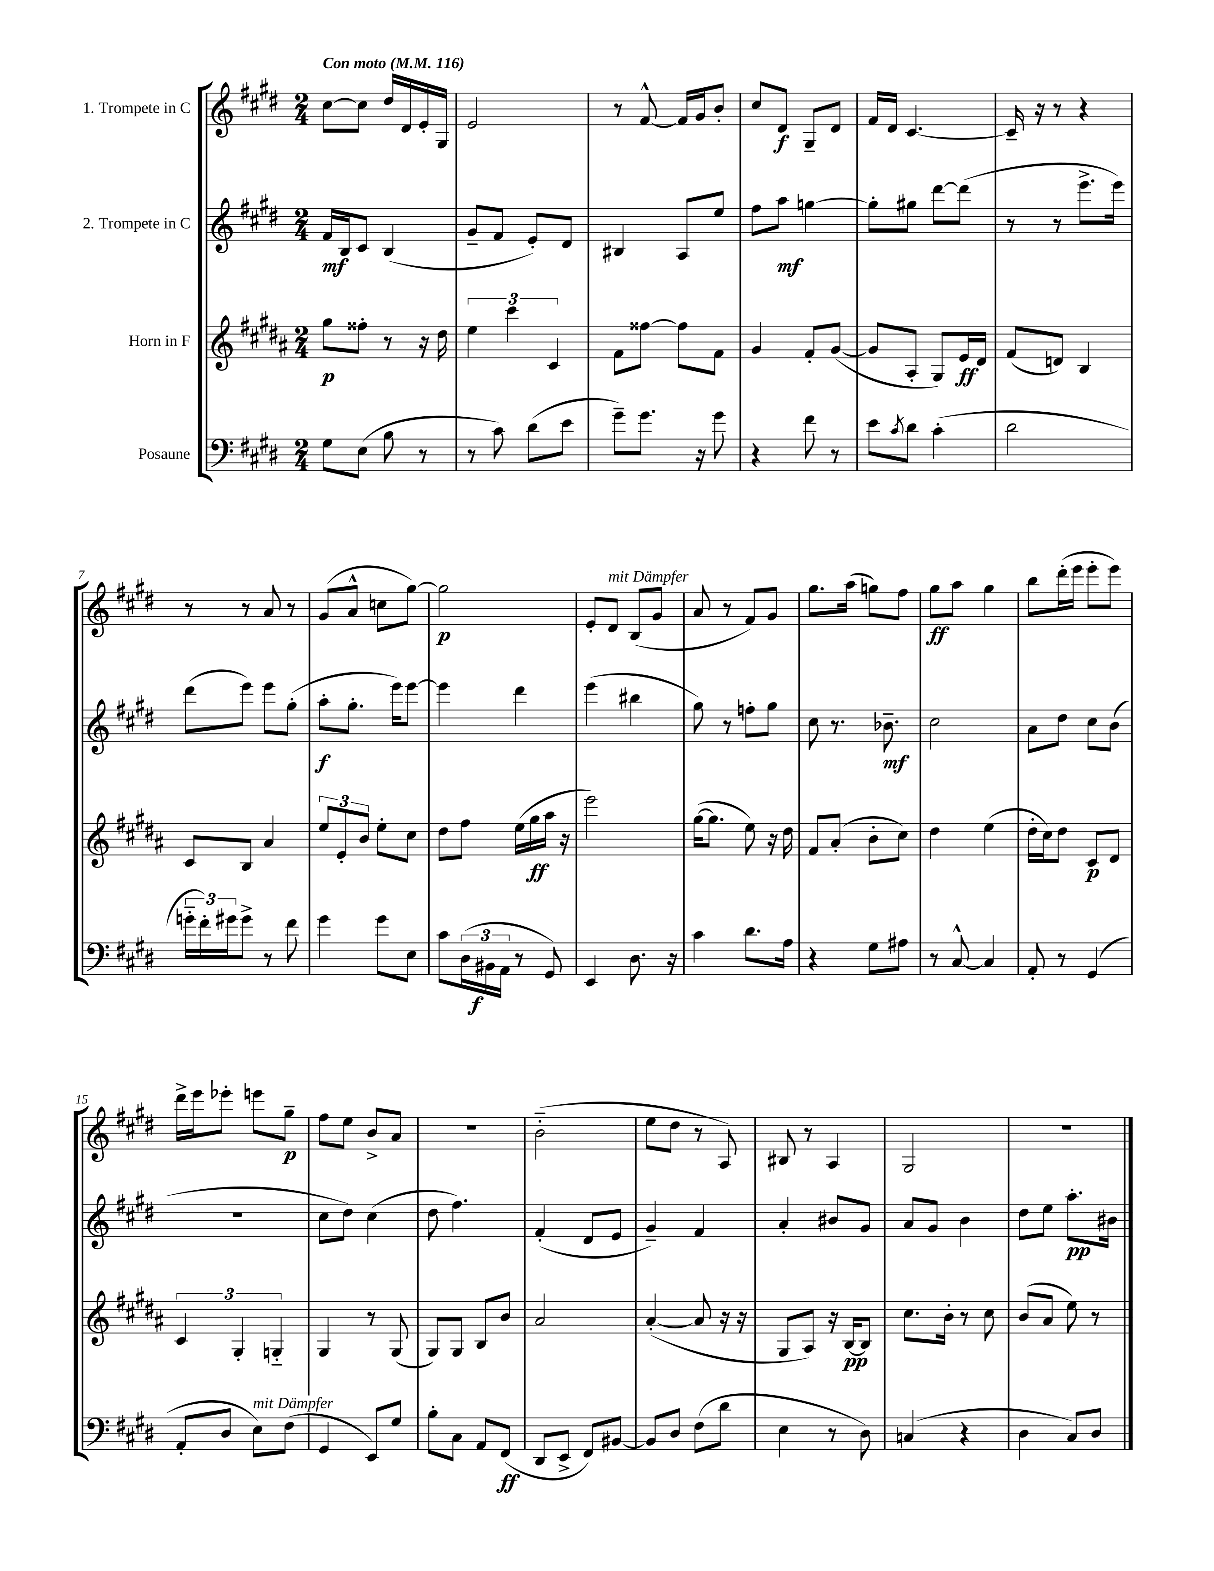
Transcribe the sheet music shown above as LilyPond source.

<<
\new StaffGroup <<
\new Staff = "s0" \with { instrumentName = "1. Trompete in C" } {
    \clef treble \key e \major \numericTimeSignature \time 2/4 \tempo "Con moto" 4 = 116
    cis''8~ cis''8 dis''16 dis'16 e'16-. gis16 |
    e'2 |
    r8 fis'8~-^ fis'16 gis'16 b'8-. |
    cis''8 dis'8\f gis8-- dis'8 |
    fis'16 dis'16 cis'4.~ |
    cis'16-- r16 r8 r4 |
    r8 r8 a'8 r8 |
    gis'8( a'8-^ c''8 gis''8~) |
    gis''2\p |
    e'8-. dis'8^\markup { \italic "mit Dämpfer" } b8( gis'8 |
    a'8 r8 fis'8) gis'8 |
    gis''8. a''16( g''8) fis''8 |
    gis''8\ff a''8 gis''4 |
    b''8 dis'''16-.( e'''16 e'''8-. e'''8) |
    dis'''16-> e'''16 ees'''8-. e'''8 gis''8--\p |
    fis''8 e''8 b'8-> a'8 |
    R2 |
    b'2-_( |
    e''8 dis''8 r8 a8) |
    bis8 r8 a4 |
    gis2 |
    r2 \bar "|." |
}
\new Staff = "s1" \with { instrumentName = "2. Trompete in C" } {
    \clef treble \key e \major \numericTimeSignature \time 2/4
    fis'16\mf b16 cis'8 b4( |
    gis'8-- fis'8 e'8-.) dis'8 |
    bis4 a8 e''8 |
    fis''8 a''8\mf g''4~ |
    g''8-. gis''8 dis'''8~ dis'''8( |
    r8 r8 e'''8.-> e'''16) |
    dis'''8( e'''8) e'''8 gis''8-.( |
    a''8-.\f gis''8.-. e'''16) e'''8~ |
    e'''4 dis'''4 |
    e'''4( bis''4 |
    gis''8) r8 f''8-. gis''8 |
    cis''8 r8. bes'8.--\mf |
    cis''2 |
    a'8 dis''8 cis''8 b'8( |
    R2 |
    cis''8 dis''8) cis''4( |
    dis''8 fis''4.) |
    fis'4-.( dis'8 e'8 |
    gis'4--) fis'4 |
    a'4-. bis'8 gis'8 |
    a'8 gis'8 b'4 |
    dis''8 e''8 a''8.-.\pp bis'16 \bar "|." |
}
\new Staff = "s2" \with { instrumentName = "Horn in F" } {
    \clef treble \key b \major \numericTimeSignature \time 2/4
    gis''8\p fisis''8-. r8 r16 dis''16 |
    \tuplet 3/2 { e''4 cis'''4 cis'4 } |
    fis'8 fisis''8~ fisis''8 fis'8 |
    gis'4 fis'8-. gis'8~( |
    gis'8 ais8-. gis8) e'16\ff dis'16 |
    fis'8( d'8) b4 |
    cis'8 b8 ais'4 |
    \tuplet 3/2 { e''8 e'8-. b'8 } e''8-. cis''8 |
    dis''8 fis''8 e''16( gis''16\ff ais''16 r16 |
    e'''2) |
    gis''16~( gis''8. e''8) r16 dis''16 |
    fis'8 ais'8-.( b'8-. cis''8) |
    dis''4 e''4( |
    dis''16-. cis''16) dis''8 cis'8\p dis'8 |
    \tuplet 3/2 { cis'4 gis4-. g4-_ } |
    gis4 r8 gis8( |
    gis8) gis8 b8 b'8 |
    ais'2 |
    ais'4~-.( ais'8 r16 r16 |
    gis8 ais8) r16 b16~\pp b8 |
    cis''8. b'16-. r8 cis''8 |
    b'8( ais'8 e''8) r8 \bar "|." |
}
\new Staff = "s3" \with { instrumentName = "Posaune" } {
    \clef bass \key e \major \numericTimeSignature \time 2/4
    gis8 e8( b8 r8 |
    r8 cis'8) dis'8( e'8 |
    gis'8--) gis'8. r16 gis'8 |
    r4 fis'8 r8 |
    e'8 \acciaccatura { cis'8 } dis'8 cis'4-.( |
    dis'2 |
    \tuplet 3/2 { g'16-_ fis'16-.) gis'16 } gis'8-> r8 fis'8 |
    gis'4 gis'8 e8 |
    cis'8 \tuplet 3/2 { dis16( bis,16\f a,16 } r8 gis,8) |
    e,4 dis8. r16 |
    cis'4 dis'8. a16 |
    r4 gis8 ais8 |
    r8 cis8~-^ cis4 |
    a,8-. r8 gis,4( |
    a,8-. dis8 e8^\markup { \italic "mit Dämpfer" }) fis8( |
    gis,4 e,8) gis8 |
    b8-. cis8 a,8 fis,8\ff( |
    dis,8 e,8-> fis,8) bis,8~ |
    bis,8 dis8 fis8( dis'8 |
    e4 r8 dis8) |
    c4( r4 |
    dis4 cis8) dis8 \bar "|." |
}
>>
>>
